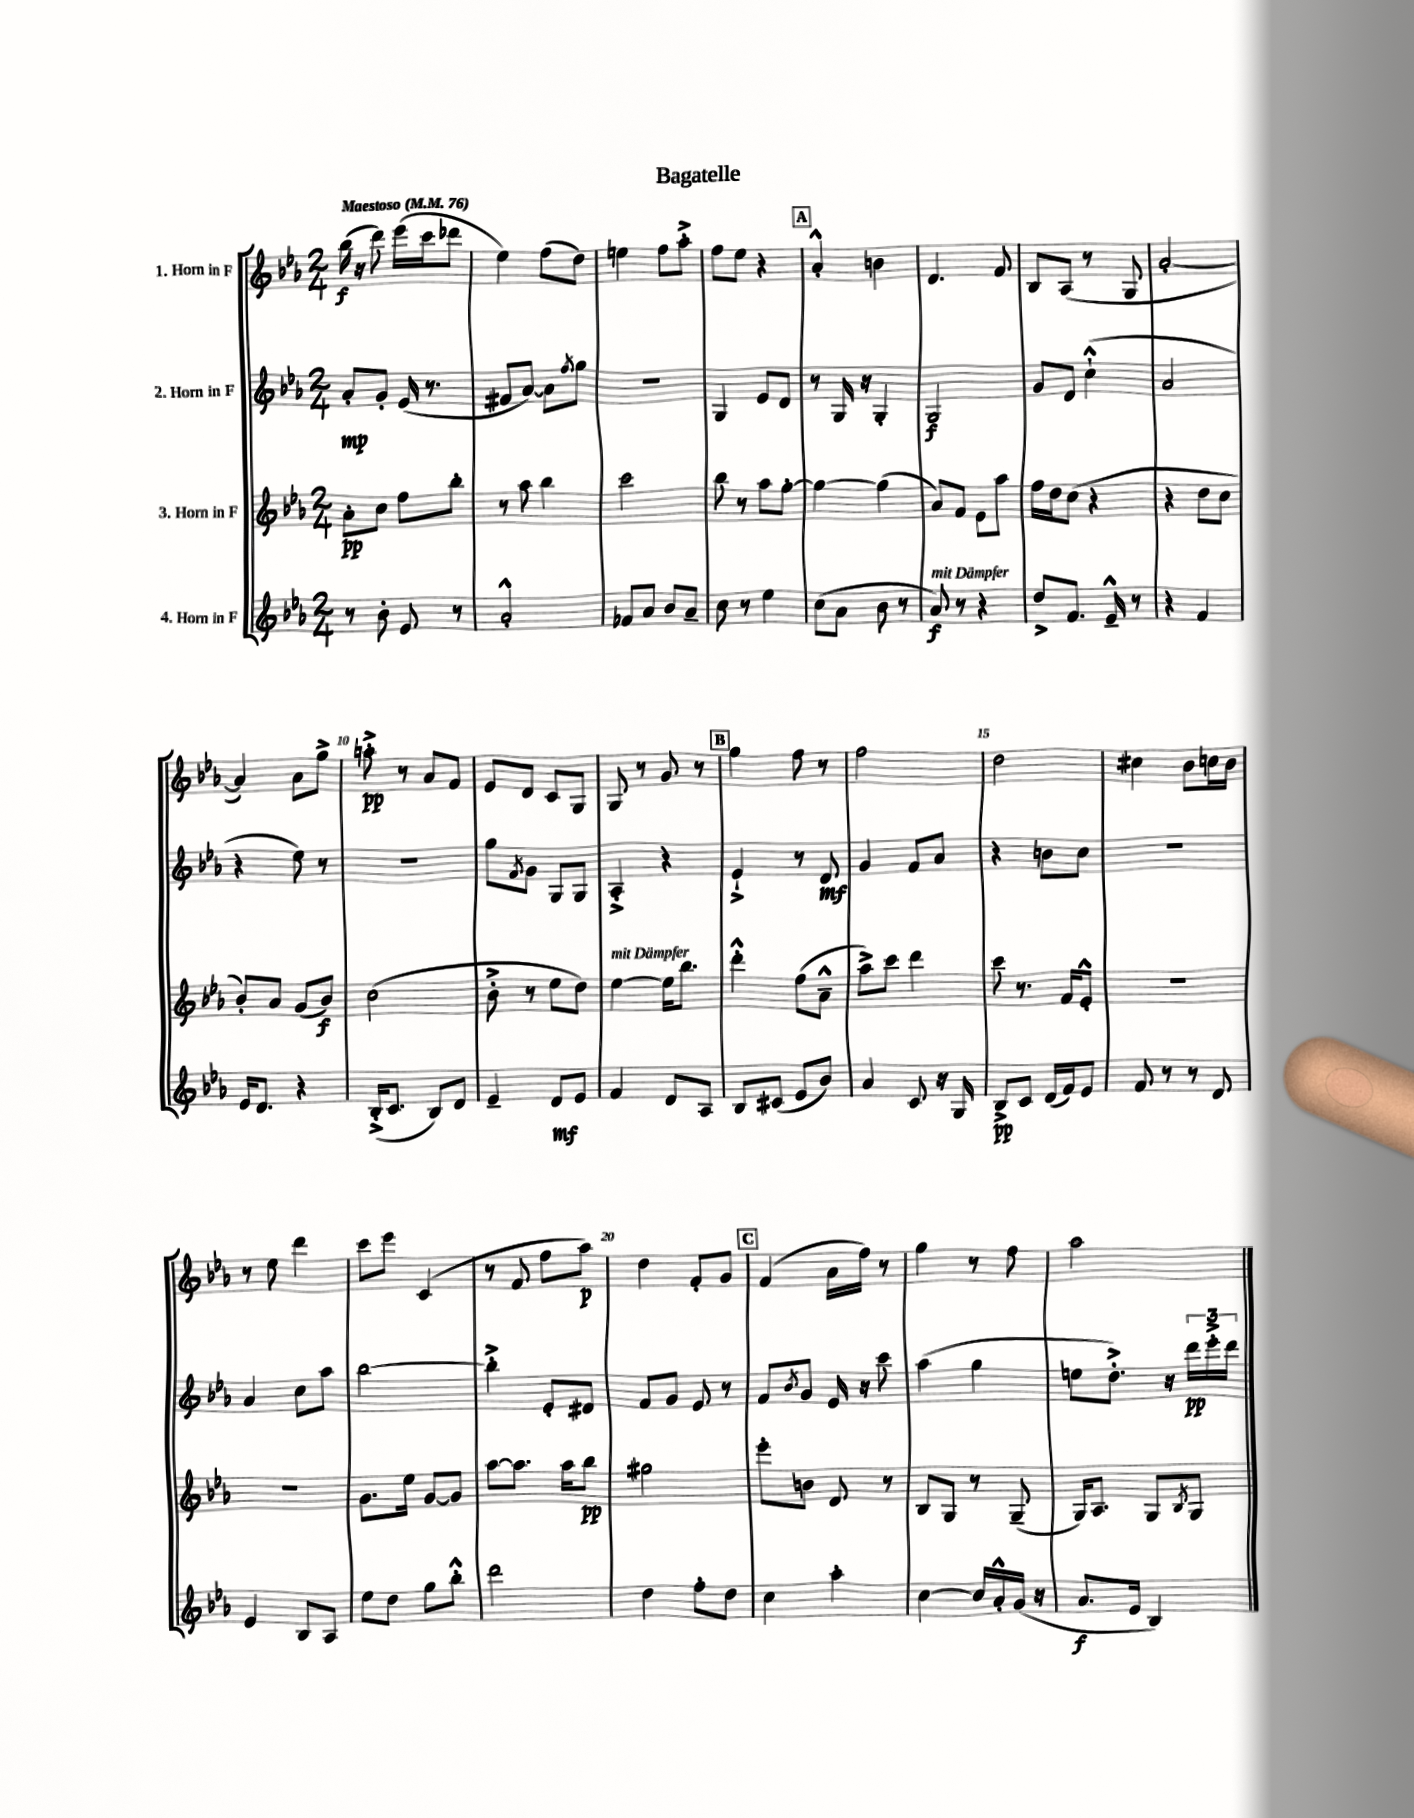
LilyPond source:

\header { title = "Bagatelle" }
<<
\new StaffGroup <<
\new Staff = "s0" \with { instrumentName = "1. Horn in F" } {
    \clef treble \key ees \major \numericTimeSignature \time 2/4 \tempo "Maestoso" 4 = 76
    bes''16\f( r16 d'''8) ees'''16( c'''16 des'''8 |
    ees''4) f''8( d''8) |
    e''4 f''8 aes''8-.-> |
    f''8 ees''8 r4 |
    \mark \markup { \box "A" } aes'4-.-^ b'4 |
    d'4. f'8 |
    bes8 aes8( r8 g8 |
    aes'2~-. |
    aes'4) aes'8 g''8-> |
    a''8-.->\pp r8 aes'8 f'8 |
    ees'8 d'8 c'8 g8 |
    g8 r8 g'8 r8 |
    \mark \markup { \box "B" } g''4 f''8 r8 |
    f''2 |
    d''2 |
    cis''4 bes'8 c''16 bes'16 |
    r8 ees''8 d'''4 |
    c'''8 ees'''8 c'4( |
    r8 f'8 f''8 aes''8\p) |
    d''4 f'8-. g'8 |
    \mark \markup { \box "C" } f'4( aes'16 f''16) r8 |
    g''4 r8 f''8 |
    aes''2 \bar "|." |
}
\new Staff = "s1" \with { instrumentName = "2. Horn in F" } {
    \clef treble \key ees \major \numericTimeSignature \time 2/4
    aes'8-.\mp g'8-. ees'16( r8. |
    fis'8 aes'8~) aes'8 \acciaccatura { f''8 } g''8 |
    R2 |
    g4 ees'8 d'8 |
    \mark \markup { \box "A" } r8 g16 r16 g4-. |
    g2\f |
    g'8 d'8 c''4-!-^( |
    aes'2 |
    r4 ees''8) r8 |
    r2 |
    g''8 \acciaccatura { f'8 } g'8 g8 g8 |
    aes4-.-> r4 |
    \mark \markup { \box "B" } ees'4-!-> r8 d'8\mf |
    g'4 f'8 aes'8 |
    r4 b'8 c''8 |
    R2 |
    aes'4 c''8 aes''8 |
    bes''2~ |
    bes''4-.-> ees'8-. dis'8 |
    f'8 g'8 ees'8 r8 |
    \mark \markup { \box "C" } f'8 \acciaccatura { bes'8 } g'8 ees'16 r16 c'''8 |
    aes''4( g''4 |
    e''8 d''8.-.->) r16 \tuplet 3/2 { d'''16\pp ees'''16-.-> d'''16 } \bar "|." |
}
\new Staff = "s2" \with { instrumentName = "3. Horn in F" } {
    \clef treble \key ees \major \numericTimeSignature \time 2/4
    aes'8-.\pp c''8 f''8 bes''8-. |
    r8 aes''8 bes''4 |
    c'''2 |
    bes''8 r8 aes''8 g''8~-. |
    \mark \markup { \box "A" } g''4~ g''4( |
    aes'8) f'8 ees'8 aes''8 |
    f''16 d''16 c''8( r4 |
    r4 d''8 c''8 |
    bes'8-.) aes'8 g'8( bes'8\f) |
    c''2( |
    bes'8-.-> r8 ees''8 d''8) |
    ees''4~^\markup { \italic "mit Dämpfer" } ees''16 bes''8. |
    \mark \markup { \box "B" } d'''4-.-^ f''8( aes'8---^ |
    aes''8->) c'''8 d'''4 |
    c'''8 r8. f'16 ees'8-.-^ |
    R2 |
    R2 |
    g'8. ees''16 g'8~ g'8 |
    aes''8~ aes''8. aes''16 bes''8\pp |
    gis''2 |
    \mark \markup { \box "C" } ees'''8-. b'8 d'8 r8 |
    bes8 g8 r8 g8--( |
    g16) aes8. g8 \acciaccatura { bes8 } g8 \bar "|." |
}
\new Staff = "s3" \with { instrumentName = "4. Horn in F" } {
    \clef treble \key ees \major \numericTimeSignature \time 2/4
    r8 bes'8-. ees'8 r8 |
    aes'2-.-^ |
    fes'8 aes'8 bes'8 aes'8-- |
    c''8 r8 ees''4 |
    \mark \markup { \box "A" } c''8( aes'8 bes'8 r8 |
    aes'8\f^\markup { \italic "mit Dämpfer" }) r8 r4 |
    d''8-> f'8. ees'16---^ r8 |
    r4 f'4 |
    ees'16 d'8. r4 |
    bes16-.->( c'8. bes8) d'8 |
    ees'4-- d'8\mf ees'8 |
    f'4 d'8 aes8 |
    \mark \markup { \box "B" } bes8 cis'8( ees'8 bes'8) |
    aes'4 c'8 r16 g16 |
    bes8->\pp c'8 d'16( f'16) ees'8 |
    f'8 r8 r8 d'8 |
    ees'4 bes8 aes8 |
    ees''8 d''8 g''8 bes''8-.-^ |
    d'''2 |
    d''4 f''8-. d''8 |
    \mark \markup { \box "C" } c''4 aes''4-. |
    c''4~ c''16 aes'16-.-^ g'16( r16 |
    aes'8.\f ees'16 bes4) \bar "|." |
}
>>
>>
\layout { \context { \Score \override BarNumber.break-visibility = ##(#f #t #t) barNumberVisibility = #(every-nth-bar-number-visible 5) } }
